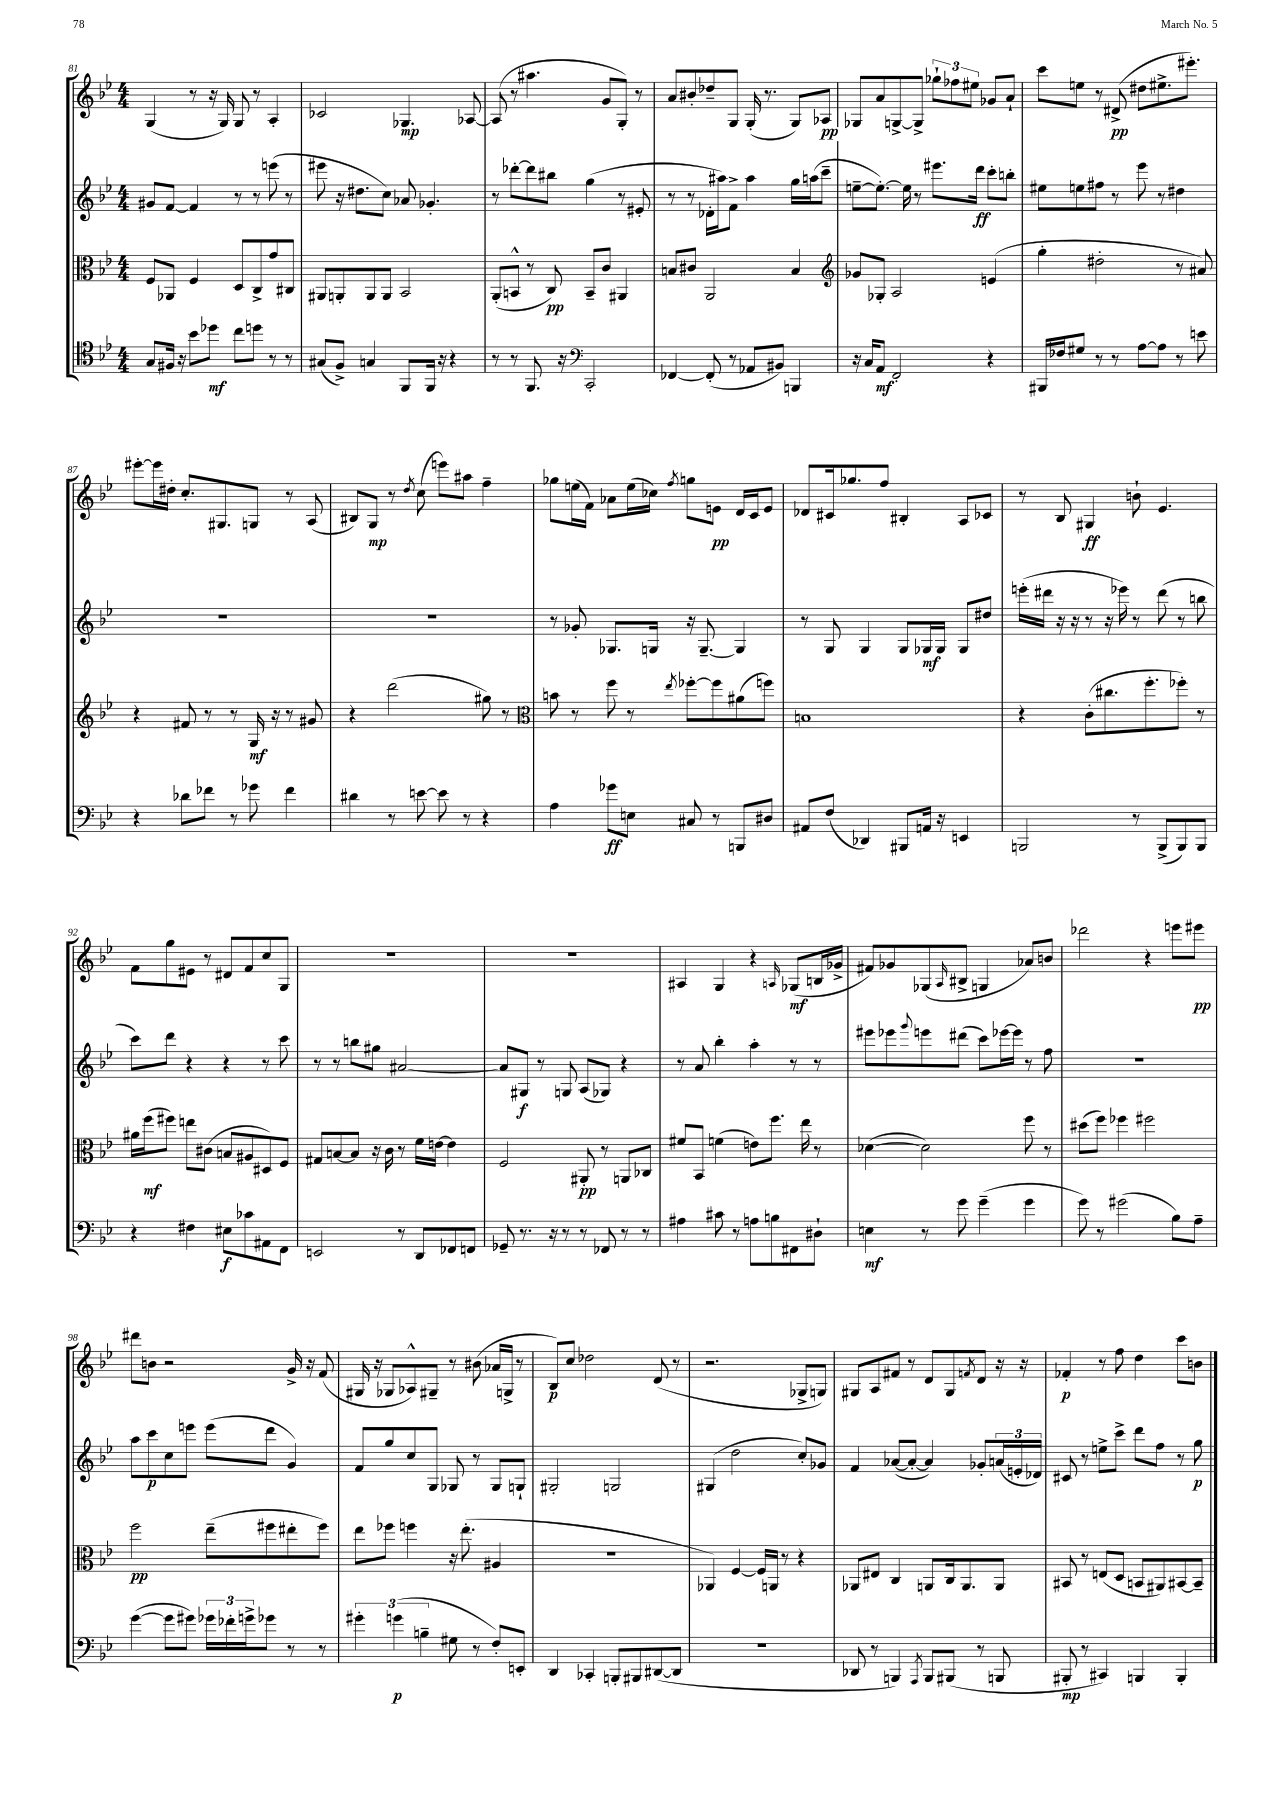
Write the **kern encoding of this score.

**kern	**kern	**kern	**kern
*staff4	*staff3	*staff2	*staff1
*clefC4	*clefC3	*clefG2	*clefG2
*k[b-e-]	*k[b-e-]	*k[b-e-]	*k[b-e-]
*M4/4	*M4/4	*M4/4	*M4/4
8G/L	8F/L	8g#/L	(4G/
16F#/Jk	8AA-/J	[8f/J	.
16r	.	.	.
8b-\L	4F/	4f/]	8r
8dd-\J	.	.	16r
.	.	.	16G/)
8cc\L	8D/L	8r	8G/
8dd\J	8C^/	8r	8r
8r	8g/	(8eee\	4A'/
8r	8C#/J	8r	.
=	=	=	=
(8G#/L	8AA#/L	8eee#\	2c-/
8F^/J)	8AA'/	16r	.
.	.	8.dd#\L	.
4G/	8AA/	.	.
.	8AA/J	8cc\J)	.
8FF/L	2BB-/	8a-/	4.G-/
16FF/Jk	.	4.g-'/	.
16r	.	.	.
4r	.	.	.
.	.	.	[8A-/
=	=	=	=
8r	(8AA'/L	8r	(8A-/]
8r	8BB^^/J	[8ddd-'\L	8r
8.FF/	8r	8ddd-\]	4.aa#\
.	8C/)	8bb#\J	.
16r	.	.	.
*clefF4	*	*	*
2CC'/	8BB~/L	(4gg\	.
.	8c/J	.	8g/L
.	4AA#/	8r	8G'/J)
.	.	8e#'/	8r
=	=	=	=
[4FF-/	8B/L	8r	8a/L
.	8c#/J	8r	8b#'/
(8FF-'/]	2AA/	16d-'\LL	8dd-~/
.	.	16aa#\J)	.
8r	.	8f^\J	8G/J
8AA-/L	.	4aa#\	(16G'/
.	.	.	8.r
8BB#/J)	.	.	.
4BBB/	4B/	16gg\LL	8G/L)
.	.	(16aa\J	.
.	.	8ccc~\J	8A-/J
=	=	=	=
*	*clefG2	*	*
16r	8g-/L	[8ee~\L	8G-/L
16C/LK	.	.	.
8AA/J	8G-'/J	8.ee'\_J)	8a/
2FF'/	2A/	.	[8G^/
.	.	16ee\]	.
.	.	8r	8G^/]J
.	.	8.eee#\L	12gg-`\L
.	.	.	12ff-\
.	.	.	12ee#\J
.	.	16ddd\Jk	.
4r	(4e/	8ccc'\L	8g-/L
.	.	8bb'\J	8a`/J
=	=	=	=
16BBB#/LL	4gg'\	8ee#\L	8ccc\L
16F-/J	.	.	.
8G#/J	.	8ee\	8ee\J
8r	2dd#'\	8ff#\J	8r
8r	.	8r	(8d#^/
[8A\L	.	8eee-\	8dd#\L
8A\]J	.	8r	8.ee#^\
8r	8r	4dd#\	.
.	.	.	8.eee#'\J)
8e\	8a#/)	.	.
=	=	=	=
4r	4r	1r	[8eee#'\L
.	.	.	16eee#\]L
.	.	.	16dd#'\JJ
8d-\L	8f#/	.	8.cc'/L
8f-\J	8r	.	.
.	.	.	8.G#/
8r	8r	.	.
8g-\	16G/	.	8G/J
.	16r	.	.
4f-\	8r	.	8r
.	8g#/	.	(8A/
=	=	=	=
4d#\	4r	1r	8B#/L)
.	.	.	8G/J
8r	(2ddd\	.	8r
.	.	.	8qdd/
[8e\	.	.	(8cc\
8e\]	.	.	8eee\L)
8r	.	.	8aa#\J
4r	8gg#\)	.	4ff~\
.	8r	.	.
=	=	=	=
*	*clefC3	*	*
4A\	8b\	8r	8gg-\L
.	8r	8g-'/	(16ee\L
.	.	.	16f\JJ)
8g-\L	8ff\	8.G-/L	8a-\L
8E\J	8r	.	(16ee\L
.	.	16G/Jk	16cc-\JJ)
.	8qee-/	.	8qff/
8C#/	[8ff-'\L	16r	8gg\L
.	.	[8.G~/	.
8r	8ff-\]	.	8e\J
8BBB/L	(8a#\	4G/]	16d/LL
.	.	.	16c/J
8D#/J	8ff\J)	.	8e/J
=	=	=	=
8AA#/L	1B	8r	8d-/L
(8F/J	.	8G/	16c#/k
.	.	.	8.gg-/
4DD-/)	.	4G/	.
.	.	.	8ff/J
8BBB#/L	.	8G/L	4B#'/
16AA/Jk	.	16G-/L	.
16r	.	16G-/JJ	.
4EE/	.	8G-/L	8A/L
.	.	8dd#/J	8c-/J
=	=	=	=
2BBB/	4r	(16eee'\LL	8r
.	.	16ddd#\JJ	.
.	.	16r	8B-/
.	.	16r	.
.	(8c'\L	8r	4G#/
.	8.cc#\	16r	.
.	.	16eee-\)	.
8r	.	8r	8b`\
.	8.ff'\	.	.
(8BBB^/L	.	(8ddd#\	4.e-/
8BBB/)	8ff-'\J)	8r	.
8BBB/J	8r	8bb\	.
=	=	=	=
4r	16a#\LL	8ccc\L)	8f\L
.	(16ff\J	.	.
.	8ff#\J)	8ddd\J	8gg\
4F#\	8ee\L	4r	8e#\J
.	(8c#\J	.	8r
8E#\L	8B/L	4r	8d#/L
8c-\	8A#/	.	8f/
8AA#\	8D#/)	8r	8cc/
8FF\J	8F/J	8ccc\	8G/J
=	=	=	=
2EE/	8G#/L	8r	1r
.	[8B/	8r	.
.	8B/]J	8bb\L	.
.	16r	8gg#\J	.
.	16c\	.	.
8r	8r	[2a#/	.
8DD/L	16f\LL	.	.
.	[16e\JJ	.	.
8FF-/	4e\]	.	.
8FF/J	.	.	.
=	=	=	=
8GG-~/	2F/	8a#/]L	1r
8.r	.	8G#/J	.
.	.	8r	.
16r	.	.	.
8r	.	8G/	.
8r	8AA#'/	(8A/L	.
8FF-/	8r	8G-/J)	.
8r	8AA/L	4r	.
8r	8C-/J	.	.
=	=	=	=
4A#\	8f#/L	8r	4A#/
.	8BB-/J	8a/	.
8c#\	(4f\	4bb-'\	4G/
8r	.	.	.
8A\L	8e\L)	4aa'\	4r
8B\	8.ff\J	.	.
.	.	.	16qqA/
8FF#\	.	8r	(8G-/L
.	16ee-\	.	.
8D#`\J	8r	8r	16B/L
.	.	.	16g-^/JJ
=	=	=	=
4E\	([4d-\	8eee#\L	8f#/L)
.	.	8eee-\	8g-/
.	.	8qqggg/	.
8r	2d-\])	8eee\	(8G-/
.	.	.	16qqA/
8g\	.	(8ddd#\J	8B#^/J
(4g~\	.	8ccc\L)	4G/
.	.	[16eee-\L	.
.	.	16eee-\]JJ	.
4g\	8ff\	8r	8a-/L)
.	8r	8ff\	8b/J
=	=	=	=
8g\)	(8dd#\L	1r	2ddd-\
8r	8ff\J)	.	.
(2g#\	4ff-\	.	.
.	2ff#\	.	4r
8B-\L)	.	.	8eee\L
8A~\J	.	.	8eee#\J
=	=	=	=
([4g\	2ff\	8aa\L	8ddd#\L
.	.	8ccc\	8b\J
8g\]L	.	8cc\	2r
8g#\J)	.	8eee\J	.
24g-\LL	(8ee-~\L	(8eee\L	.
24f-'\	.	.	.
24g^\J	.	.	.
8g-\J	8ff#\	8ddd\J	.
8r	8ee#'\	4g/)	16g^/
.	.	.	16r
8r	8ff#\J)	.	(8f/
=	=	=	=
6g#'\	8ee-\L	8f/L	16G#/
.	.	.	16r
.	8ff-\J	8gg/	8G-/L
(6g\	.	.	.
.	4ff\	8cc/	8A-^^/)
6B~\	.	.	.
.	.	8G/J	8G#~/J
8G#\	16r	8G-/	8r
.	(8.ee-'\	.	.
8r	.	8r	(8b#\
8F'/L)	4A#/	8G-/L	16a-/LL
.	.	.	16G^/JJ
8EE'/J	.	8G`/J	8r
=	=	=	=
4DD/	1r	2G#'/	8B-/L)
.	.	.	8cc/J
4CC-'/	.	.	2dd-\
8BBB'/L	.	2G/	.
8BBB#/	.	.	.
([8DD#/	.	.	(8d/
8DD#/]J	.	.	8r
=	=	=	=
1r	4AA-/)	(4G#/	2.r
.	[4F/	2dd\	.
.	16F/]LL	.	.
.	16AA/JJ	.	.
.	8r	.	.
.	4r	8cc'/L)	8G-^/L
.	.	8g-/J	8G/J)
=	=	=	=
8DD-/	8AA-/L	4f/	8G#/L
8r	8E#/J	.	8A/
4BBB/)	4C/	([8a-/L	8f#/J
.	.	8a-'/_J	8r
8qAAA/	.	.	.
8BBB/L	8AA/L	4a-/])	8d/L
(8BBB#/J	16C/k	.	8G#/
.	8.AA/	.	.
.	.	.	8qf/
8r	.	8g-'/L	8d/J
8BBB/	8AA/J	(24a/L	16r
.	.	24e'/	.
.	.	.	16r
.	.	24d-/JJ)	.
=	=	=	=
8BBB#'/	8BB#/	8c#/	4f-'/
8r	8r	8r	.
4CC#/)	(8E/L	8ee^\L	8r
.	8D/J	8ccc^\J	8ff\
4BBB/	8BB/L	8ddd\L	4dd\
.	8AA#/)	8ff\J	.
4BBB'/	[8BB#/	8r	8ccc\L
.	8BB#~/]J	8gg\	8b\J
==	==	==	==
*-	*-	*-	*-
